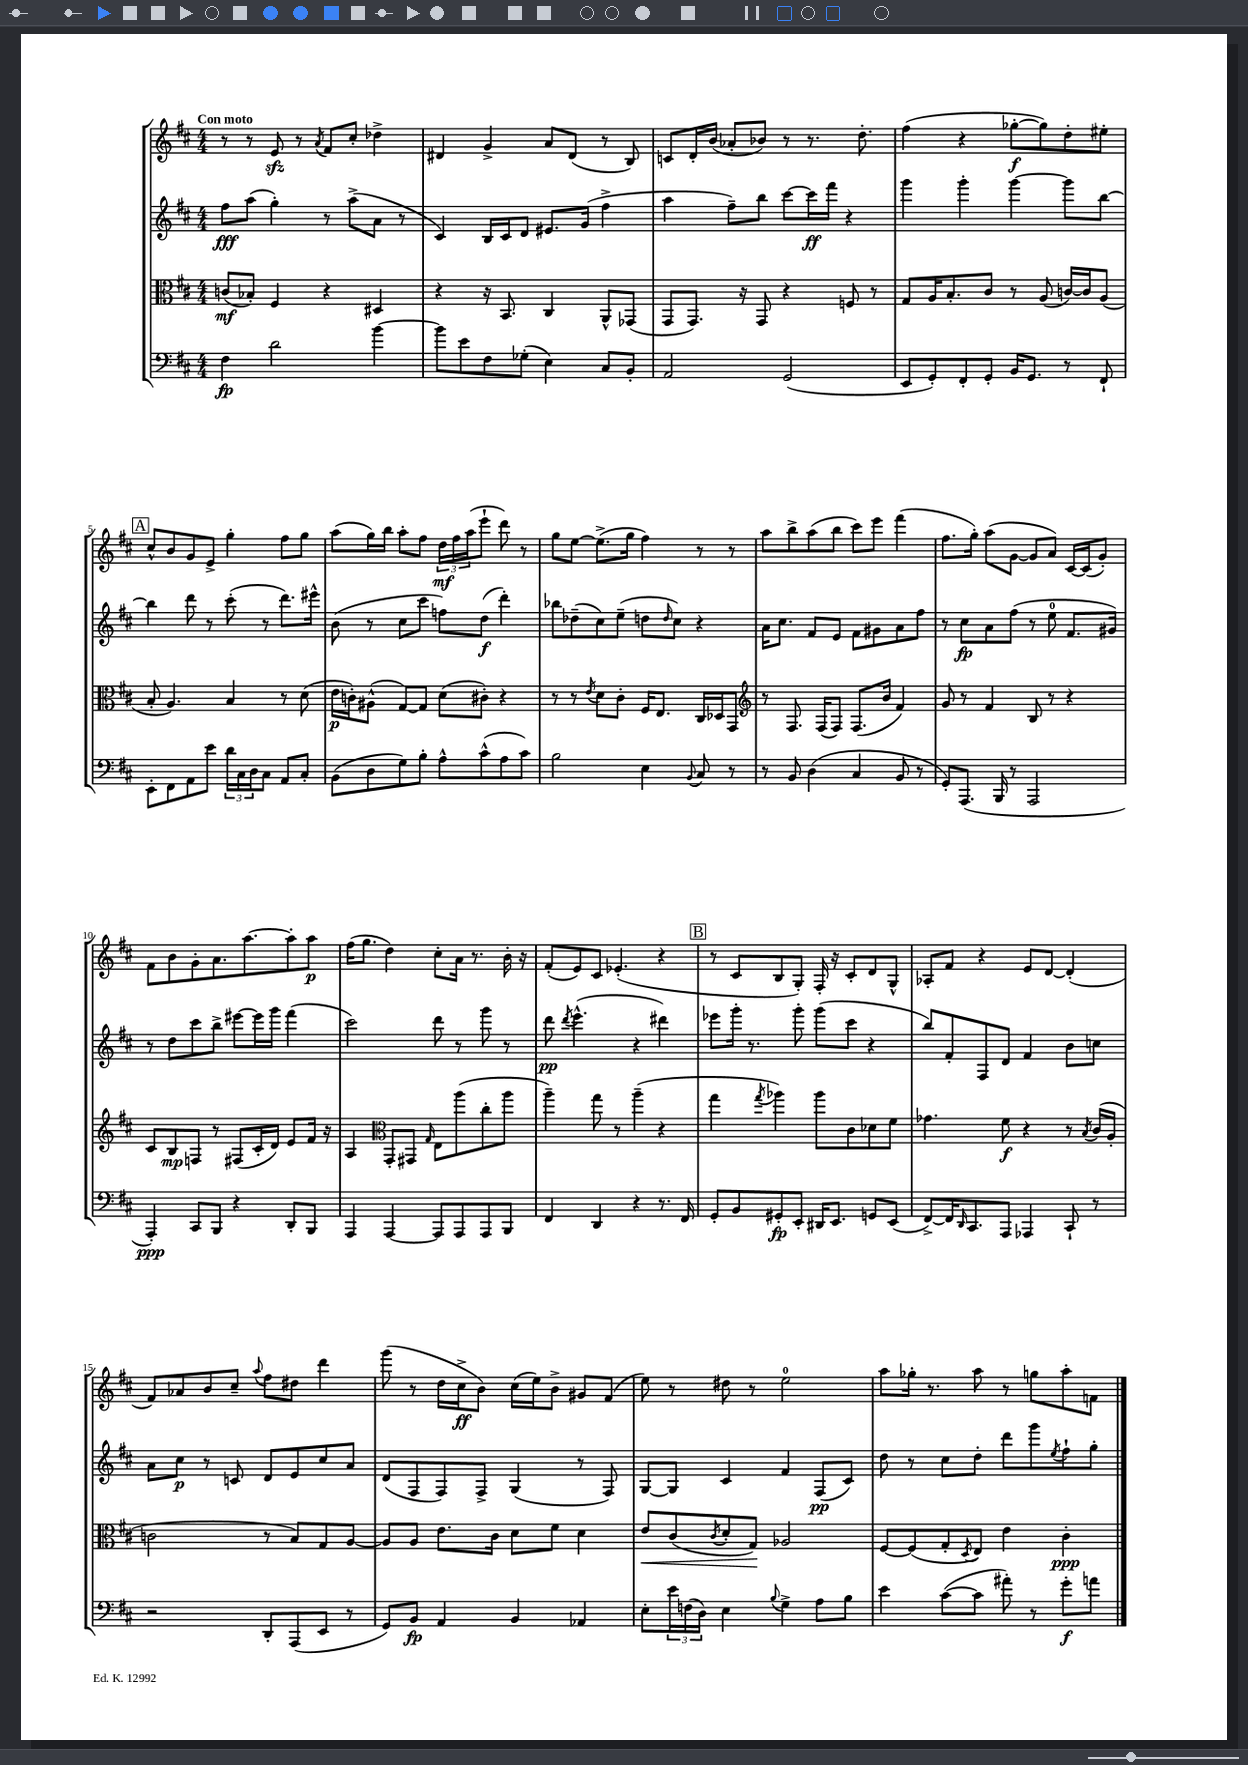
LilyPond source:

<<
\new StaffGroup <<
\new Staff = "s0" {
    \clef treble \key d \major \numericTimeSignature \time 4/4 \tempo "Con moto"
    r8 r8 e'8\sfz r8 \acciaccatura { a'8 } fis'8 cis''8-. des''4-> |
    dis'4 g'4-> a'8 dis'8( r8 b8) |
    c'8 d'16-. b'16( aes'8-. bes'8) r8 r8. d''8.-. |
    fis''4( r4 ges''8~-.\f ges''8) d''8-. eis''8-. |
    \mark \markup { \box "A" } cis''8-^ b'8 g'8 e'8-> g''4-. fis''8 g''8 |
    a''8( g''16) b''16 a''8-. fis''8 \tuplet 3/2 { d''16\mf fis''16 a''16( } e'''8-! d'''8) r8 |
    g''8 e''8~ e''8.->( g''16 fis''4) r8 r8 |
    a''8 b''8-> a''8( b''8 cis'''8) e'''8 fis'''4( |
    fis''8. g''16-.) a''8( g'8~ g'8 a'8) cis'16~ cis'16( g'8-.) |
    fis'8 b'8 g'8-. a'8. a''8.~ a''8-. a''8\p |
    fis''16( g''8. d''4) cis''8-. a'16 r8. b'16-. r16 |
    fis'8-.( e'8) cis'8 ees'4.-.( r4 |
    \mark \markup { \box "B" } r8 cis'8 b8 g8-.) fis16-. r16 cis'8-. d'8 g8-^ |
    aes8-. fis'8 r4 e'8 d'8~ d'4-.( |
    fis'8) aes'8 b'8 cis''8-- \appoggiatura { a''8 } fis''8 dis''8 d'''4 |
    g'''8( r8 d''16 cis''16->\ff b'8) cis''16( e''16) b'8-> gis'8 fis'8( |
    e''8) r8 dis''8 r8 e''2-0 |
    a''8 ges''16-. r8. a''8 r8 g''8 a''8-. f'8 \bar "|." |
}
\new Staff = "s1" {
    \clef treble \key d \major \numericTimeSignature \time 4/4
    fis''8\fff a''8( g''4-.) r8 a''8->( a'8 r8 |
    cis'4) b16 cis'16 d'8 eis'8. g'16( fis''4-> |
    a''4 fis''8--) b''8 cis'''8~ cis'''16\ff fis'''16 r4 |
    g'''4 g'''4-. g'''4~ g'''8 b''8~ |
    \mark \markup { \box "A" } b''4 d'''8 r8 cis'''8-.( r8 d'''8.) eis'''16-^ |
    b'8( r8 cis''8 cis'''8 f''8) d''8\f( d'''4-.) |
    bes''8 des''8--( cis''8) e''8--( d''8 \grace { d''16 } cis''8) r4 |
    a'16 cis''8. fis'8 e'8 fis'8 gis'8 a'8 fis''8 |
    r8 cis''8\fp a'8 fis''8( r8 e''8-0 fis'8. gis'16) |
    r8 d''8 cis'''8 b''8-> eis'''8~ eis'''16 g'''16 fis'''4( |
    cis'''2) d'''8 r8 g'''8 r8 |
    d'''8\pp \acciaccatura { d'''8 } e'''4.-^( r4 dis'''4) |
    \mark \markup { \box "B" } ees'''8 g'''16-. r8. g'''8-. g'''8( cis'''8 r4 |
    b''8) fis'8-. fis8 d'8 fis'4 b'8 c''8 |
    a'8 cis''8\p r8 c'8 d'8 e'8 cis''8 a'8 |
    d'8( fis8 fis8) fis8-> g4( r8 fis8) |
    g8~ g8 cis'4 fis'4 fis8\pp( cis'8) |
    d''8 r8 cis''8 d''8-. d'''8 g'''8 \acciaccatura { e''8 } fis''8-! g''8-. \bar "|." |
}
\new Staff = "s2" {
    \clef alto \key d \major \numericTimeSignature \time 4/4
    c'8\mf( bes8-.) fis4 r4 dis4 |
    r4 r16 b,8. cis4 a,8-^ ges,8( |
    g,8 g,8.) r16 g,8 r4 f8 r8 |
    g8 a16 b8.-. cis'8 r8 a8( c'16~) c'16 a8( |
    \mark \markup { \box "A" } b8-. a4.) b4 r8 d'8( |
    e'16\p c'16-.) ais8-^( g8~) g8 d'8( cis'8-.) r4 |
    r8 r8 \acciaccatura { e'8 } d'8 cis'8-. fis16 e8. cis16 des16 g,8 |
    \clef treble r8 fis8. fis16( fis8) fis8.( b'16 fis'4) |
    g'8 r8 fis'4 b8 r8 r4 |
    cis'8 b8\mp f8 r8 fis8( cis'16-. d'16) e'8 fis'16 r16 |
    a4 \clef alto g,8-. gis,8 \grace { g16 } e8 a''8( cis''8-. a''8 |
    a''4--) g''8 r8 a''4--( r4 |
    \mark \markup { \box "B" } g''4 \acciaccatura { g''8 } aes''4) aes''8 cis'8 des'8 fis'8 |
    ges'4. fis'8\f r4 r8 \acciaccatura { b8 } cis'16( a16-. |
    c'2 r8 b8) g8 a8~ |
    a8 a8 e'8. cis'16 d'8 fis'8 d'4 |
    e'8\< cis'8( \acciaccatura { cis'8 } d'8-. g8\!) aes2 |
    fis8~ fis8( g8-. \acciaccatura { d8 } e8) e'4 cis'4-.\ppp \bar "|." |
}
\new Staff = "s3" {
    \clef bass \key d \major \numericTimeSignature \time 4/4
    fis4\fp d'2 b'4~ |
    b'8 e'8 fis8 ges8-.( e4) cis8 b,8-. |
    a,2 g,2( |
    e,8 g,8-.) fis,8-. g,8-. b,16 g,8. r8 fis,8-! |
    \mark \markup { \box "A" } e,8-. fis,8 a,8 e'8 \tuplet 3/2 { d'16 cis16 d16 } cis8 a,8 cis8-. |
    b,8( d8 g8) b8-. a8-^ cis'8-^( a8 cis'8) |
    b2 e4 \appoggiatura { b,8 } cis8 r8 |
    r8 b,8 d4( cis4 b,8 r8 |
    g,8-.) a,,8.( b,,16 r8 a,,2 |
    a,,4-.\ppp) cis,8 b,,8 r4 d,8-. b,,8 |
    a,,4 a,,4~ a,,8 a,,8 a,,8 b,,8 |
    fis,4 d,4 r4 r8. fis,16 |
    \mark \markup { \box "B" } g,8-. b,8 gis,8-.\fp e,8-. dis,16 e,8. g,8 e,8( |
    fis,8~->) fis,16 \grace { d,16 } cis,8. a,,8 aes,,4 cis,8-! r8 |
    r2 d,8-. a,,8( e,8 r8 |
    g,8) b,8\fp a,4 b,4 aes,4 |
    e8-. \tuplet 3/2 { e'16 f16( d16) } e4 \appoggiatura { b8 } g4-> a8 b8 |
    e'4 cis'8~( cis'8 ais'8-.) r8 g'8-.\f a'8 \bar "|." |
}
>>
>>
